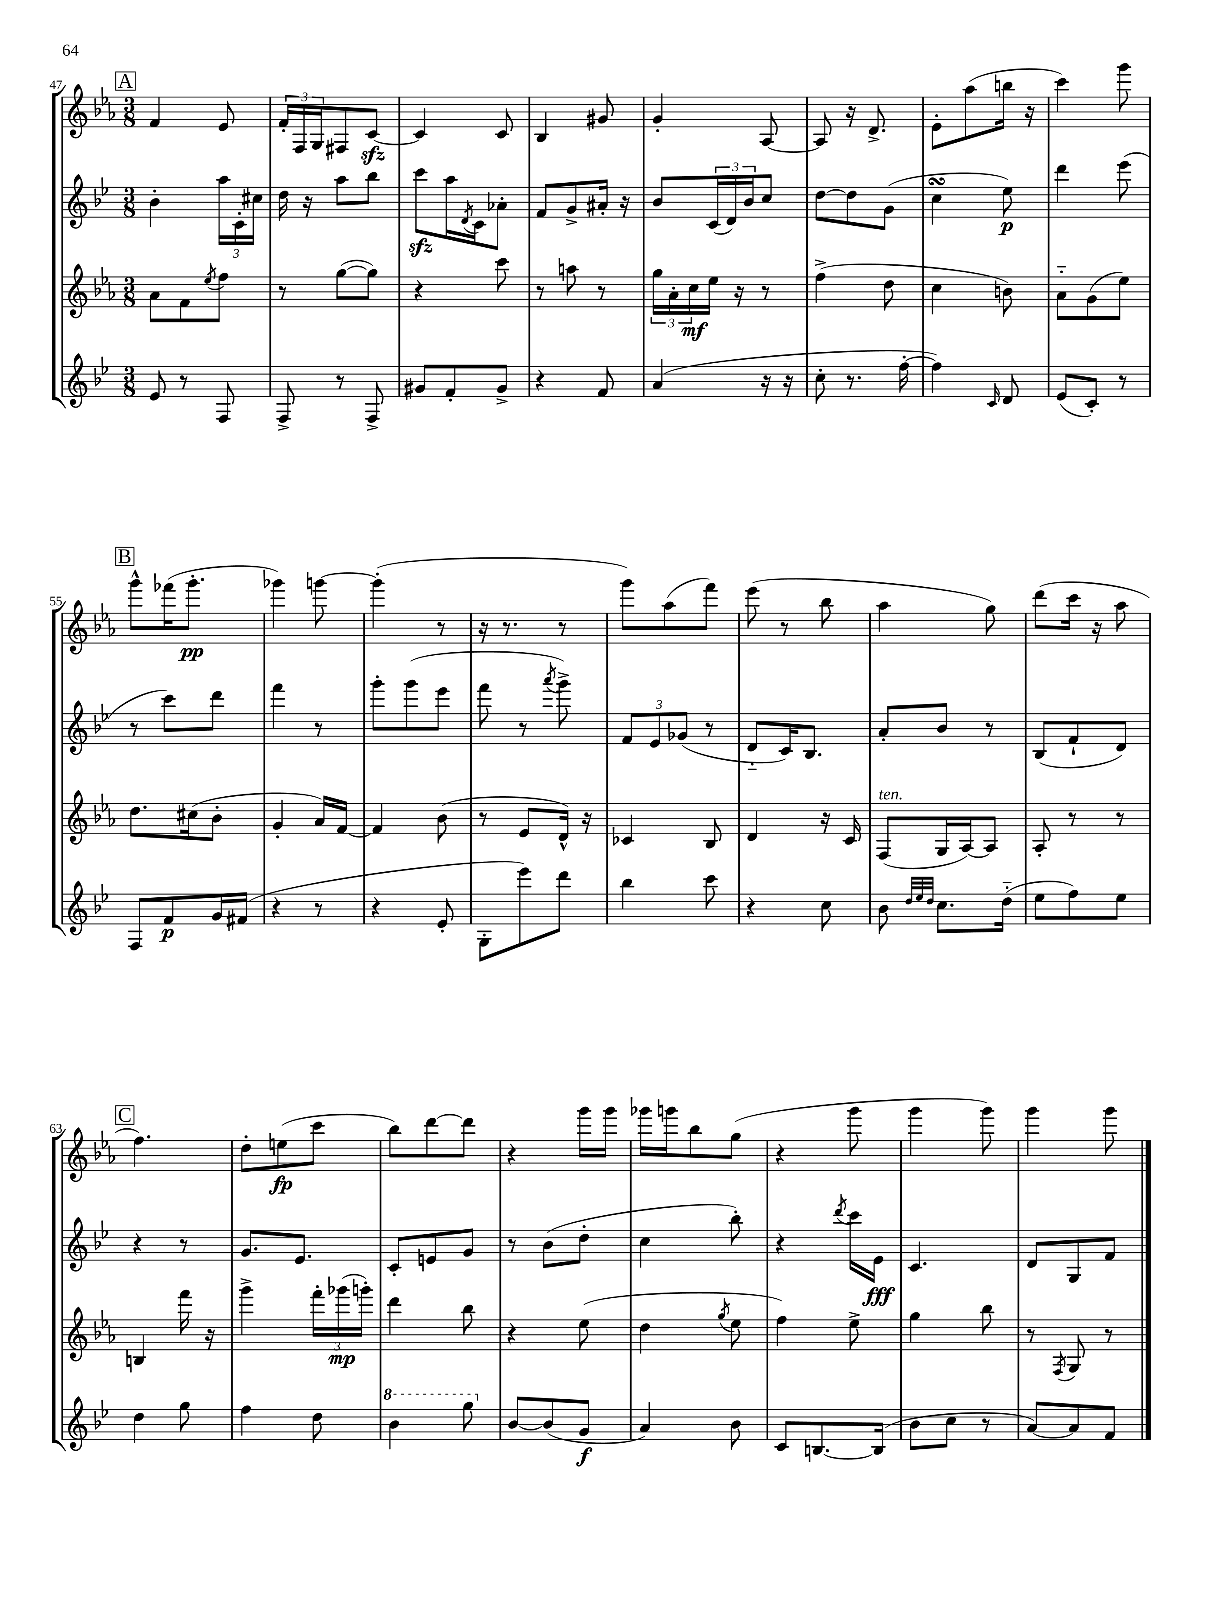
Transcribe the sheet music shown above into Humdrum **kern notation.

**kern	**kern	**kern	**kern
*staff4	*staff3	*staff2	*staff1
*clefG2	*clefG2	*clefG2	*clefG2
*k[b-e-]	*k[b-e-a-]	*k[b-e-]	*k[b-e-a-]
*M3/8	*M3/8	*M3/8	*M3/8
8e-/	8a-\L	4b-'\	4f/
8r	8f\	.	.
.	8qee-/	.	.
8F/	8ff\J	24aa\LL	8e-/
.	.	24c'\	.
.	.	24cc#\JJ	.
=	=	=	=
8F^/	8r	16dd\	24f'/LL
.	.	.	24F/
.	.	16r	.
.	.	.	24G/J
8r	([8gg\L	8aa\L	8F#/
8F^/	8gg\]J)	8bb-\J	[8c/J
=	=	=	=
8g#/L	4r	8ccc\L	4c/]
8f'/	.	16aa\L	.
.	.	8qd/	.
.	.	16c\J	.
8g#^/J	8ccc\	8a-'\J	8c/
=	=	=	=
4r	8r	8f/L	4B-/
.	8aa\	8g^/	.
8f/	8r	16a#'/Jk	8g#/
.	.	16r	.
=	=	=	=
(4a/	24gg\LL	8b-/L	4g'/
.	24a-'\	.	.
.	24cc\	.	.
.	16ee-\JJ	(24c/L	.
.	.	24d/)	.
.	16r	.	.
.	.	24b-/J	.
16r	8r	8cc/J	[8A-/
16r	.	.	.
=	=	=	=
8cc'\	(4ff^\	[8dd\L	8A-/]
8.r	.	8dd\]	16r
.	.	.	8.d^/
.	8dd\	(8g\J	.
[16ff'\	.	.	.
=	=	=	=
4ff\])	4cc\	4cc\	8e-'\L
.	.	.	(8aa-\
16qqc/	.	.	.
8d/	8b\)	8ee-\)	16bb\Jk
.	.	.	16r
=	=	=	=
(8e-/L	8a-'~\L	4ddd\	4ccc\)
8c'/J)	(8g\	.	.
8r	8ee-\J)	(8eee-\	8ggg\
=	=	=	=
8F/L	8.dd\L	8r	8ggg^^\L
8f/	.	8ccc\L)	(16fff-\K
.	(16cc#\k	.	8.ggg'\J
16g/L	8b-'\J	8ddd\J	.
(16f#/JJ	.	.	.
=	=	=	=
4r	4g'/	4fff\	4ggg-\)
8r	16a-/LL)	8r	[8ggg\
.	[16f/JJ	.	.
=	=	=	=
4r	4f/]	8ggg'\L	(4ggg'\]
.	.	(8ggg\	.
8e-'/	(8b-\	8eee-\J	8r
=	=	=	=
8G'\L	8r	8fff\	16r
.	.	.	8.r
8eee-\)	8e-/L	8r	.
.	.	8qaaa/	.
8ddd\J	16d^^/Jk)	8ggg^\)	8r
.	16r	.	.
=	=	=	=
4bb-\	4c-/	12f/L	8ggg\L)
.	.	12e-/	.
.	.	.	(8aa-\
.	.	(12g-/J	.
8ccc\	8B-/	8r	8fff\J)
=	=	=	=
4r	4d/	8d'~/L	(8eee-\
.	.	16c/K)	8r
.	.	8.B-/J	.
8cc\	16r	.	8bb-\
.	16c/	.	.
=	=	=	=
8b-\	(8F/L	8a'/L	4aa-\
32qqdd/LLL	.	.	.
32qqee-/	.	.	.
32qqdd/JJJ	.	.	.
8.cc\L	16G/L	8b-/J	.
.	[16A-/J)	.	.
.	8A-/]J	8r	8gg\)
(16dd'~\Jk	.	.	.
=	=	=	=
8ee-\L	8A-'/	(8B-/L	(8ddd\L
8ff\)	8r	8f`/	16ccc\Jk
.	.	.	16r
8ee-\J	8r	8d/J)	8aa-\
=	=	=	=
4dd\	4B/	4r	4.ff\)
8gg\	16fff\	8r	.
.	16r	.	.
=	=	=	=
4ff\	4ggg^\	8.g/L	8dd'\L
.	.	.	(8ee\
.	.	8.e-/J	.
8dd\	24fff'\LL	.	8ccc\J
.	(24ggg-\	.	.
.	24ggg'\JJ)	.	.
=	=	=	=
4bb-\	4ddd\	8c'/L	8bb-\L)
.	.	8e/	[8ddd\
8ggg\	8bb-\	8g/J	8ddd\]J
=	=	=	=
[8b-/L	4r	8r	4r
(8b-/]	.	(8b-\L	.
8g/J	(8ee-\	8dd'\J	16ggg\LL
.	.	.	16ggg\JJ
=	=	=	=
4a/)	4dd\	4cc\	16ggg-\LL
.	.	.	16ggg\J
.	.	.	8bb-\
.	8qgg/	.	.
8b-\	8ee-\	8bb-'\)	(8gg\J
=	=	=	=
8c/L	4ff\)	4r	4r
[8.B/	.	.	.
.	.	8qddd/	.
.	8ee-^\	16ccc\LL	8ggg\
(16B/]Jk	.	16e-\JJ	.
=	=	=	=
8b-\L	4gg\	4.c/	4ggg\
8cc\J	.	.	.
8r	8bb-\	.	8ggg\)
=	=	=	=
[8a/L)	8r	8d/L	4ggg\
.	8qF/	.	.
8a/]	8G/	8G/	.
8f/J	8r	8f/J	8ggg\
==	==	==	==
*-	*-	*-	*-
